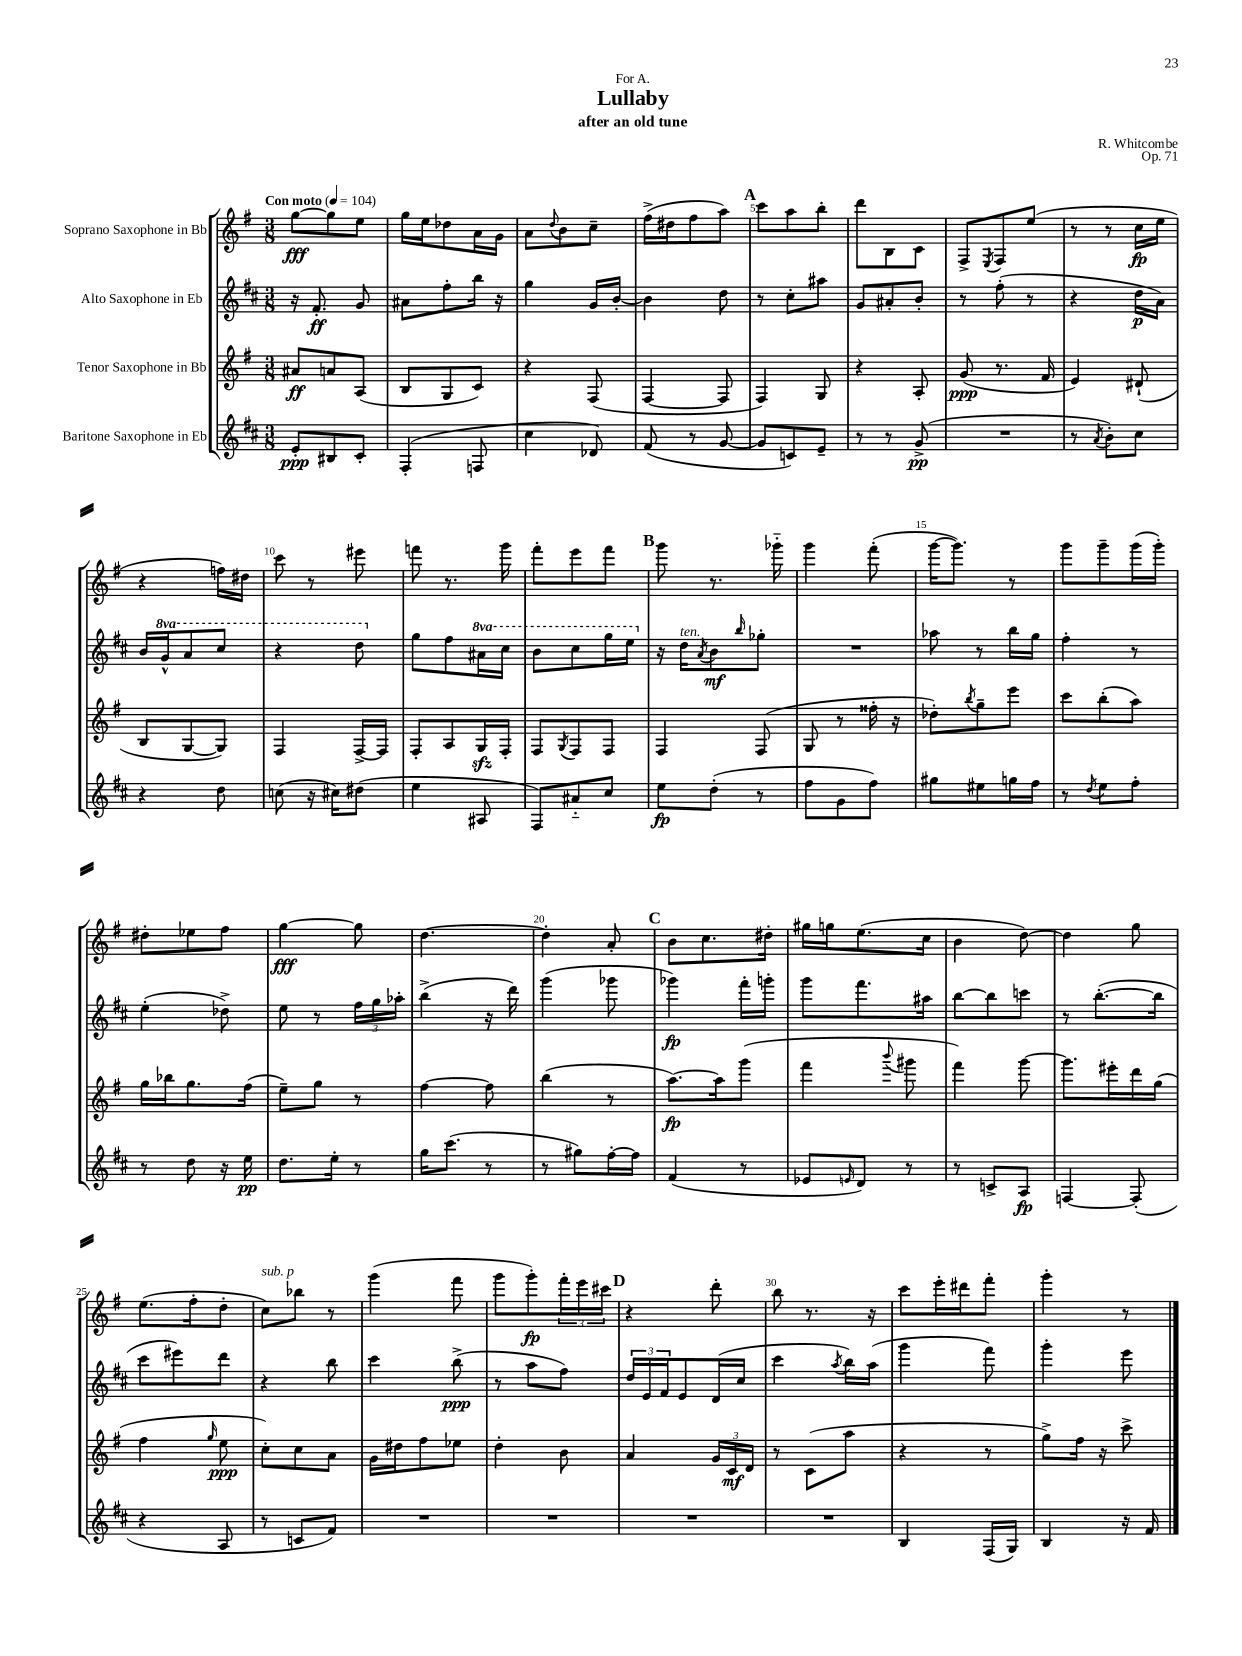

**kern	**kern	**kern	**kern
*staff4	*staff3	*staff2	*staff1
*clefG2	*clefG2	*clefG2	*clefG2
*k[f#c#]	*k[f#]	*k[f#c#]	*k[f#]
*M3/8	*M3/8	*M3/8	*M3/8
*MM104	*MM104	*MM104	*MM104
8e'	8a#	16r	[8gg
.	.	8.f#'	.
8B#	8a	.	8gg]
8c#'	(8A	8g	8ee
=	=	=	=
(4F#'	8B	8a#	16gg
.	.	.	16ee
.	8G	8ff#'	8dd-
8F	8c)	16bb	16a
.	.	16r	16g
=	=	=	=
4cc#	4r	4gg	8a
.	.	.	8qqdd
.	.	.	8b
8d-)	(8F#	16g	8cc~
.	.	[16b'	.
=	=	=	=
(8f#	[4F#	4b]	(16ff#^
.	.	.	16dd#
8r	.	.	8ff#
[8g	8F#]	8dd	8aa)
=	=	=	=
8g]	4F#)	8r	8ccc
8c)	.	8cc#'	8aa
8e~	8G	8aa#	8bb'
=	=	=	=
8r	4r	8g	8ddd
8r	.	8a#'	8B
(8g^	8A'	8b'	8c
=	=	=	=
4.r	(8g	8r	8F#^
.	.	.	8qE
.	8.r	(8ff#'	8F#
.	.	8r	(8ee
.	16f#	.	.
=	=	=	=
8r	4e)	4r	8r
8qa	.	.	.
8b')	.	.	8r
8cc#	(8d#`	16dd	16cc
.	.	16a)	16ee
=	=	=	=
4r	8B	16b	4r
.	.	16gg^^	.
.	[8G	8aa	.
8dd	8G])	8ccc#	16ff)
.	.	.	16dd#
=	=	=	=
(8cc	4F#	4r	8ccc
16r	.	.	8r
16cc#)	.	.	.
(8dd#	[16F#^	8ddd	8eee#
.	16F#]	.	.
=	=	=	=
4ee	8F#'	8gg	8fff
.	8A	8ff#	8.r
8A#	16G	16aa#	.
.	16F#'	16ccc#	16ggg
=	=	=	=
8F#)	8F#	8bb	8fff#'
.	8qG	.	.
8a#'~	8F#	8ccc#	8eee
8cc#	8F#	16ggg	8fff#
.	.	16eee	.
=	=	=	=
8ee	4F#	16r	8ggg
.	.	16dd	.
.	.	8qa	.
(8dd'	.	8b	8.r
.	.	16qqbb	.
8r	(8F#	8gg-'	.
.	.	.	16ggg-'~
=	=	=	=
8ff#	8G	4.r	4ggg
8g	8r	.	.
8ff#)	16ff##'	.	(8fff#'
.	16r	.	.
=	=	=	=
8gg#	8dd-')	8aa-	[16ggg
.	.	.	8.ggg])
.	8qbb	.	.
8ee#	8gg~	8r	.
16gg	8eee	16bb	8r
16ff#	.	16gg	.
=	=	=	=
8r	8ccc	4ff#'	8ggg
8qdd	.	.	.
8ee	(8bb'	.	8ggg~
8ff#'	8aa)	8r	(16ggg
.	.	.	16ggg')
=	=	=	=
8r	16gg	(4ee'	8dd#'
.	16bb-	.	.
8dd	8.gg	.	8ee-
16r	.	8dd-^)	8ff#
16ee	(16ff#	.	.
=	=	=	=
8.dd	8ee~)	8ee	[4gg
.	8gg	8r	.
16ee'	.	.	.
8r	8r	24ff#	8gg]
.	.	24gg	.
.	.	24aa-'	.
=	=	=	=
16gg	[4ff#	(4bb^	[4.dd
(8.ccc#	.	.	.
8r	8ff#]	16r	.
.	.	16ddd)	.
=	=	=	=
8r	(4bb	(4ggg	4dd']
8gg#)	.	.	.
[16ff#'	8r	8ggg-	8a'
16ff#]	.	.	.
=	=	=	=
(4f#	[8.aa)	4ggg-)	8b
.	.	.	8.cc
.	16aa]	.	.
8r	(8ggg	16fff#'	.
.	.	16ggg'	16dd#'
=	=	=	=
8e-	4fff#	8ggg	16gg#
.	.	.	16gg
16qqe	.	.	.
8d)	.	8.fff#	(8.ee
.	8qqbbb	.	.
8r	8ggg#	.	.
.	.	16aa#	16cc
=	=	=	=
8r	4fff#)	[8bb	4b
8c^	.	8bb]	.
8A	[8ggg	8ccc	[8dd)
=	=	=	=
[4F	8.ggg]	8r	4dd]
.	.	([8.bb'	.
.	16eee#'	.	.
(8F']	16ddd	.	8gg
.	(16gg	16bb]	.
=	=	=	=
4r	4ff#	8ccc#	(8.ee
.	.	8eee#)	.
.	.	.	16ff#'
.	16qqgg	.	.
8A	8ee	8ddd	8dd'
=	=	=	=
8r	8cc')	4r	8cc)
8c	8cc	.	8bb-
8f#)	8a	8bb	8r
=	=	=	=
4.r	16g	4ccc#	(4ggg
.	16dd#	.	.
.	8ff#	.	.
.	8ee-	(8bb^	8fff#
=	=	=	=
4.r	4dd'	8r	8ggg
.	.	8aa	8ggg')
.	8b	8ff#)	24fff#'
.	.	.	24eee
.	.	.	24ccc#
=	=	=	=
4.r	4a	24dd	4r
.	.	24e	.
.	.	24f#	.
.	.	8e	.
.	24g	(16d	8ddd'
.	24c	.	.
.	.	16cc#	.
.	24d	.	.
=	=	=	=
4.r	8r	4ccc#	8bb
.	(8c	.	8.r
.	.	8qaa	.
.	8aa	16bb)	.
.	.	(16aa	16r
=	=	=	=
4B	4r	4ggg	8ccc
.	.	.	16eee'
.	.	.	16ddd#
(16F#	8r	8fff#)	8fff#'
16G)	.	.	.
=	=	=	=
4B	8gg^)	4ggg'	4ggg'
.	16ff#	.	.
.	16r	.	.
16r	8ccc^	8eee	8r
16f#	.	.	.
==	==	==	==
*-	*-	*-	*-
